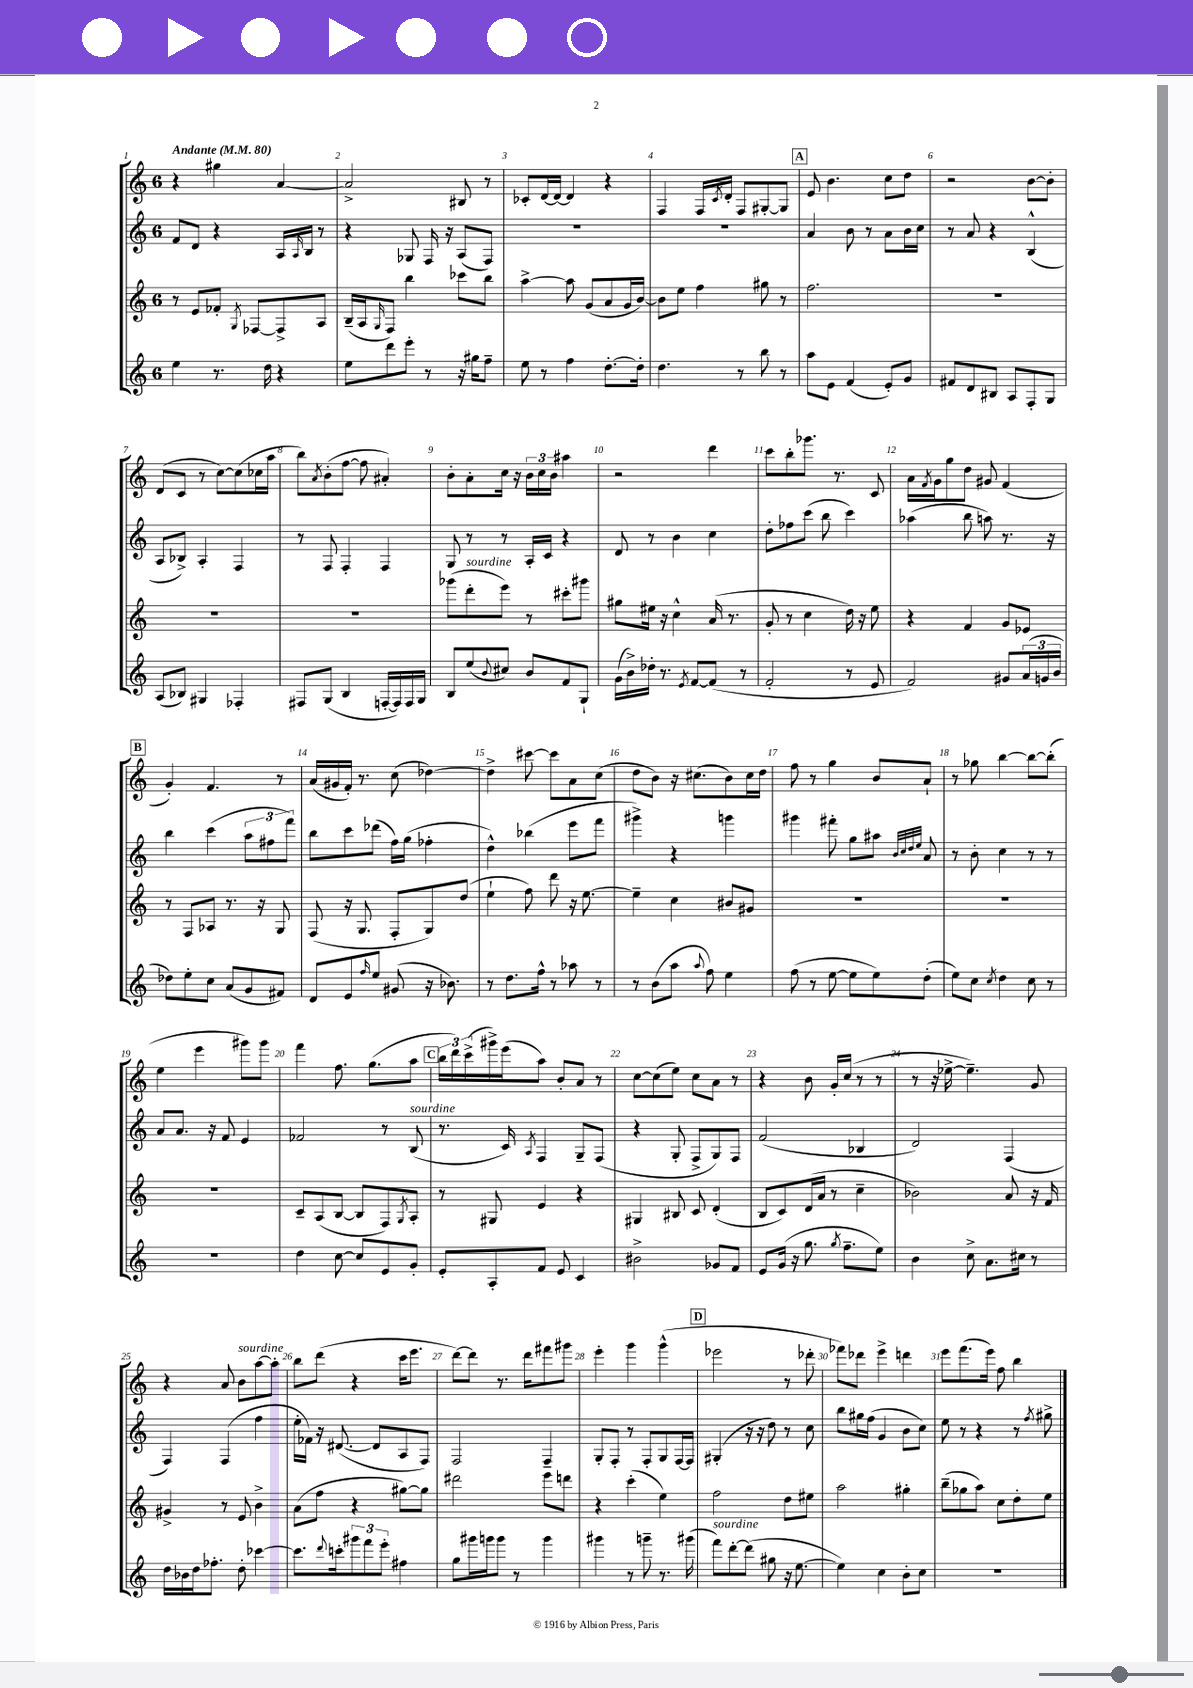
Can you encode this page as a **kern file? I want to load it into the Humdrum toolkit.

**kern	**kern	**kern	**kern
*staff4	*staff3	*staff2	*staff1
*clefG2	*clefG2	*clefG2	*clefG2
*k[]	*k[]	*k[]	*k[]
*M6/8	*M6/8	*M6/8	*M6/8
*MM80	*MM80	*MM80	*MM80
4ee\	8r	8f/L	4r
.	8e/L	8d/J	.
8.r	8f-'/J	4r	4gg#\
.	8qG/	.	.
.	[8F-/L	.	.
16dd\	.	.	.
4r	8F-^/]	16A/LL	[4a/
.	.	16qqA/	.
.	.	16B/JJ	.
.	8A/J	8r	.
=	=	=	=
8ee\L	(16B~/LL	4r	2a^/]
.	16A/J	.	.
.	16qqG/	.	.
8ddd\	8F/J)	.	.
8eee'\J	4bb\	8G-/	.
8r	.	16F/	.
.	.	16r	.
16r	8ccc-\L	(8A/L	8B#/
16gg#\LK	.	.	.
8ff~\J	8bb\J	8F/J)	8r
=	=	=	=
8ee\	[4aa^\	2.r	8c-'/L
8r	.	.	[16d/L
.	.	.	16d/_JJ
4ff\	8aa\]	.	4d/]
.	(8g/L	.	.
[8.dd'\L	8a/	.	4r
.	16g/L	.	.
16dd'\]Jk	[16b/JJ)	.	.
=	=	=	=
4.dd\	8b\]L	2.r	4F/
.	8ee\J	.	.
.	4ff\	.	16F/LL
.	.	.	8qc/
.	.	.	16d'/JJ
8r	.	.	8F/L
8bb\	8gg#\	.	[8G#'/
8r	8r	.	8G#/]J
=	=	=	=
8aa\L	2.ff\	4a/	8e/
8e\J	.	.	4.b\
(4f/	.	8b\	.
.	.	8r	.
8e'/L)	.	8a\L	8cc\L
8g/J	.	16b\L	8dd\J
.	.	16cc\JJ	.
=	=	=	=
8f#/L	2.r	8r	2r
8d/	.	8a/	.
8B#/J	.	4r	.
8A/L	.	.	.
8F'/	.	(4B^^/	[8b\L
8G/J	.	.	8b'\]J
=	=	=	=
(8A/L	2.r	8A/L	(8d/L
8B-/J)	.	8B-^/J)	8c/J
4G#/	.	4A'/	8r
.	.	.	[8cc\L)
4F-'/	.	4F/	(8cc\]
.	.	.	16cc-\L
.	.	.	16aa\JJ
=	=	=	=
8F#/L	2.r	8r	8bb\L)
.	.	.	8qa/
(8G/J	.	8F/	(8b'\
4B/	.	4F'/	[8ff\J
.	.	.	8ff\]
[16F'/LL	.	4F/	4a#'/)
16F/])	.	.	.
16F/	.	.	.
16G/JJ	.	.	.
=	=	=	=
8B/L	(8ggg-\L	8G/	8b'\L
(8ee/	8ddd'\	8r	8a'\
8qqb/	.	.	.
8cc#/J)	8eee\J)	8r	16cc\Jk
.	.	.	16r
8b/L	8r	16A'/LL	24b\LL
.	.	.	24cc\
.	.	16c/JJ	.
.	.	.	24b\JJ
8f/	8ccc#'\L	4r	4aa#\
8G`/J	8ggg#\J	.	.
=	=	=	=
(16g\LL	8gg#\L	8d/	2r
16b^\)	.	.	.
16dd-'\JJ	16ee#\Jk	8r	.
8.r	16r	.	.
.	4cc^^\	4b\	.
8qe/	.	.	.
[8f/L	.	.	.
(8f/]J	(16a/	4cc\	4ddd\
.	8.r	.	.
8r	.	.	.
=	=	=	=
2f'/	8g'/	8dd'\L	8ccc\L
.	8r	8ff-\	8bb'\
.	4cc\	(8ccc\J	8.ggg-\J
.	.	8bb\	.
.	.	.	8.r
8r	16dd\)	4ccc\)	.
.	16r	.	.
8e/	8ee\	.	8c/
=	=	=	=
2f/)	4r	(4aa-\	16a\LL
.	.	.	8qf/
.	.	.	16g\J
.	.	.	8gg\
.	4f/	8bb\	8dd\J
.	.	8aa\)	8g#/
8g#/L	8g/L	8.r	(4f/
(24a/L	8e-/J	.	.
24g/	.	.	.
.	.	16r	.
24b/JJ	.	.	.
=	=	=	=
8dd-\L)	8r	4bb\	4g'/)
8ee'\	8F/L	.	.
8cc\J	8A-/J	(4ccc\	4.f/
(8a/L	8.r	.	.
8g/	.	12aa\L	.
.	16r	.	.
.	.	12ff#\	.
8f#/J)	8G/	.	8r
.	.	12fff\J)	.
=	=	=	=
8d/L	(8F/	8bb\L	(16a/LL
.	.	.	16g#/
8e/	16r	8ccc\	16f'/JJ)
.	8.G/	.	8.r
16qqff/	.	.	.
8ee/J	.	(8ddd-\J	.
(8g#/	8F'/L	16ff\LL)	(8cc\
.	.	(16gg\JJ	.
16r	8G/)	4ff-'\	[4dd-\)
8.b-\)	.	.	.
.	(8dd/J	.	.
=	=	=	=
8r	4ee`\	4dd^^\)	4dd-^\]
8.dd\L	.	.	.
.	8ff\)	(4bb-\	[8ccc#\
16ff^^\Jk	.	.	.
8r	8ddd\	.	8ccc#\]L
8aa-\	16r	8eee\L	8a\
.	[8.ee\	.	.
8r	.	8fff\J	(8cc\J
=	=	=	=
8r	4ee~\]	4ggg#^\)	8dd\L
(8b\L	.	.	8b\J)
8aa\J	4cc\	4r	16r
.	.	.	(8.cc#\L
8qqaa/	.	.	.
8ff\)	.	.	.
4ee\	8b#/L	4ggg\	8b\)
.	8g#/J	.	16cc#\L
.	.	.	16dd\JJ
=	=	=	=
(8ff\	2.r	4ggg#\	8ff\
8r	.	.	8r
[8ee\	.	8fff#'\	4gg\
8ee\]L	.	8gg\L	.
8ee\)	.	8aa#\J	8b/L
.	.	32qqb/LLL	.
.	.	32qqcc/	.
.	.	32qqdd/	.
.	.	32qqee/JJJ	.
(8dd'\J	.	8a/	8a`/J
=	=	=	=
8ee\L)	2.r	8r	8r
8cc\J	.	8b'\	8gg-\
8qcc/	.	.	.
4dd\	.	4cc\	[4bb\
8cc\	.	8r	8bb\_L
8r	.	8r	(8bb'\]J
=	=	=	=
2.r	2.r	8a/L	4ee\
.	.	8.a/J	.
.	.	.	4eee\
.	.	16r	.
.	.	8f/	.
.	.	4e/	8ggg#\L)
.	.	.	8ggg#\J
=	=	=	=
4dd\	8c~/L	2f-/	4fff\
.	(8A/	.	.
[8cc\	[8B/J	.	8.ff\
8cc/]L	8B/]L	.	.
.	.	.	(8.gg\L
8e/	8F/)	8r	.
.	8qG/	.	.
8g'/J	8A'/J	(8B/	8aa\J
=	=	=	=
8e'/L	8r	8.r	24bb\LL
.	.	.	24ddd\)
.	.	.	(24ccc^\
8A'/	8G#/	.	16ggg#^\)
.	.	16c/)	(16eee\J
.	.	8qA/	.
8f/J	4e/	4F/	8aa\J)
8e/	.	.	8b'/L
4c/	4r	8G~/L	8a/J
.	.	(8F/J	8r
=	=	=	=
2b#^\	4G#/	4r	[8cc\L
.	.	.	(8cc\]
.	8B#/	8G'/	8ee\J)
.	8c/	8F^/L	8cc\L
8g-/L	(4d'/	8G/)	8a\J
8f/J	.	8F/J	8r
=	=	=	=
8e/L	8B/L	(2f/	4r
(16g/Jk	8c/)	.	.
16r	.	.	.
8.gg\	(16d/L	.	8b\
.	16a/JJ	.	.
.	8r	.	16g'/LL
8qgg/	.	.	.
8.ff~\L	.	.	(16cc/JJ
.	4cc~\	4B-/	8r
8ee\J)	.	.	8r
=	=	=	=
4b\	2b-\)	2d/)	8r
.	.	.	16r
.	.	.	[16ee-^\
8cc^\	.	.	4.ee-~\])
8.a\L	.	.	.
.	8a/	(4F/	.
16cc#\Jk	.	.	.
8r	16r	.	8g/
.	16f/	.	.
=	=	=	=
16dd\LL	4g#^/	4F/)	4r
16b-\	.	.	.
16dd\J	.	.	.
8.ff-'\J	.	.	.
.	8r	(4F/	8a/
8dd'\	8e/	.	8b\L
[4ccc-\	4b^\	4ff\	[8aa\
.	.	.	8aa'\]J
=	=	=	=
8.ccc-\]L	(8a\L	16ee'\LL	8bb\L
.	.	16f-\JJ)	.
.	8ff\J	16r	(8ddd\J
8qqddd/	.	.	.
16ccc'\k	.	([8.d#/	.
12ggg#\	4r	.	4r
12fff\	.	.	.
.	.	8d#/]L	.
12eee'\J	.	.	.
4ff#\	[8gg#\L)	8A/	16ccc\LK
.	.	.	8.eee\J
.	8gg#\]J	8F/J)	.
=	=	=	=
8gg\L	2ddd#\	2F/	[8ddd\L)
16ggg#\L	.	.	8ddd\]J
16ggg\J	.	.	.
8ggg\J	.	.	8.r
8r	.	.	.
.	.	.	16ddd\LK
4ggg\	8eee\L	4F~/	8fff#\
.	8ddd\J	.	8ggg#\J
=	=	=	=
4ggg#\	4r	8G'/L	4eee'\
.	.	8F'/J	.
8r	(4ccc'\	8r	4ggg\
8ggg~\	.	8F'/L	.
8.r	4ee\)	8G/	(4ggg^^\
.	.	[16F/L	.
(16ggg#\	.	16F/]JJ	.
=	=	=	=
8fff\L)	2ff\	(4G#'/	2eee-\
[8ddd'\	.	.	.
(8ddd\]J	.	16r	.
.	.	16r	.
8gg#\	.	8dd\)	.
16r	8dd\L	8r	8r
[8.ee\	.	.	.
.	8ee#\J	8cc\	8ddd-'\
=	=	=	=
4ee\])	2aa\	8bb\L	8fff-\L)
.	.	16gg#\L	8ddd-\J
.	.	(16ff\JJ	.
4cc\	.	4g/	4eee^\
8b'\L	4gg#'\	8b\L	4ddd\
8cc\J	.	8cc\J)	.
=	=	=	=
2.r	(8bb~\L	8ee\	8eee\L
.	8gg-\	8r	(8.fff\
.	8aa\J)	4r	.
.	.	.	16eee\Jk)
.	8cc\L	.	8ff\
.	8dd'\	8r	4bb\
.	.	8qff/	.
.	8ee\J	8gg#^\	.
==	==	==	==
*-	*-	*-	*-
